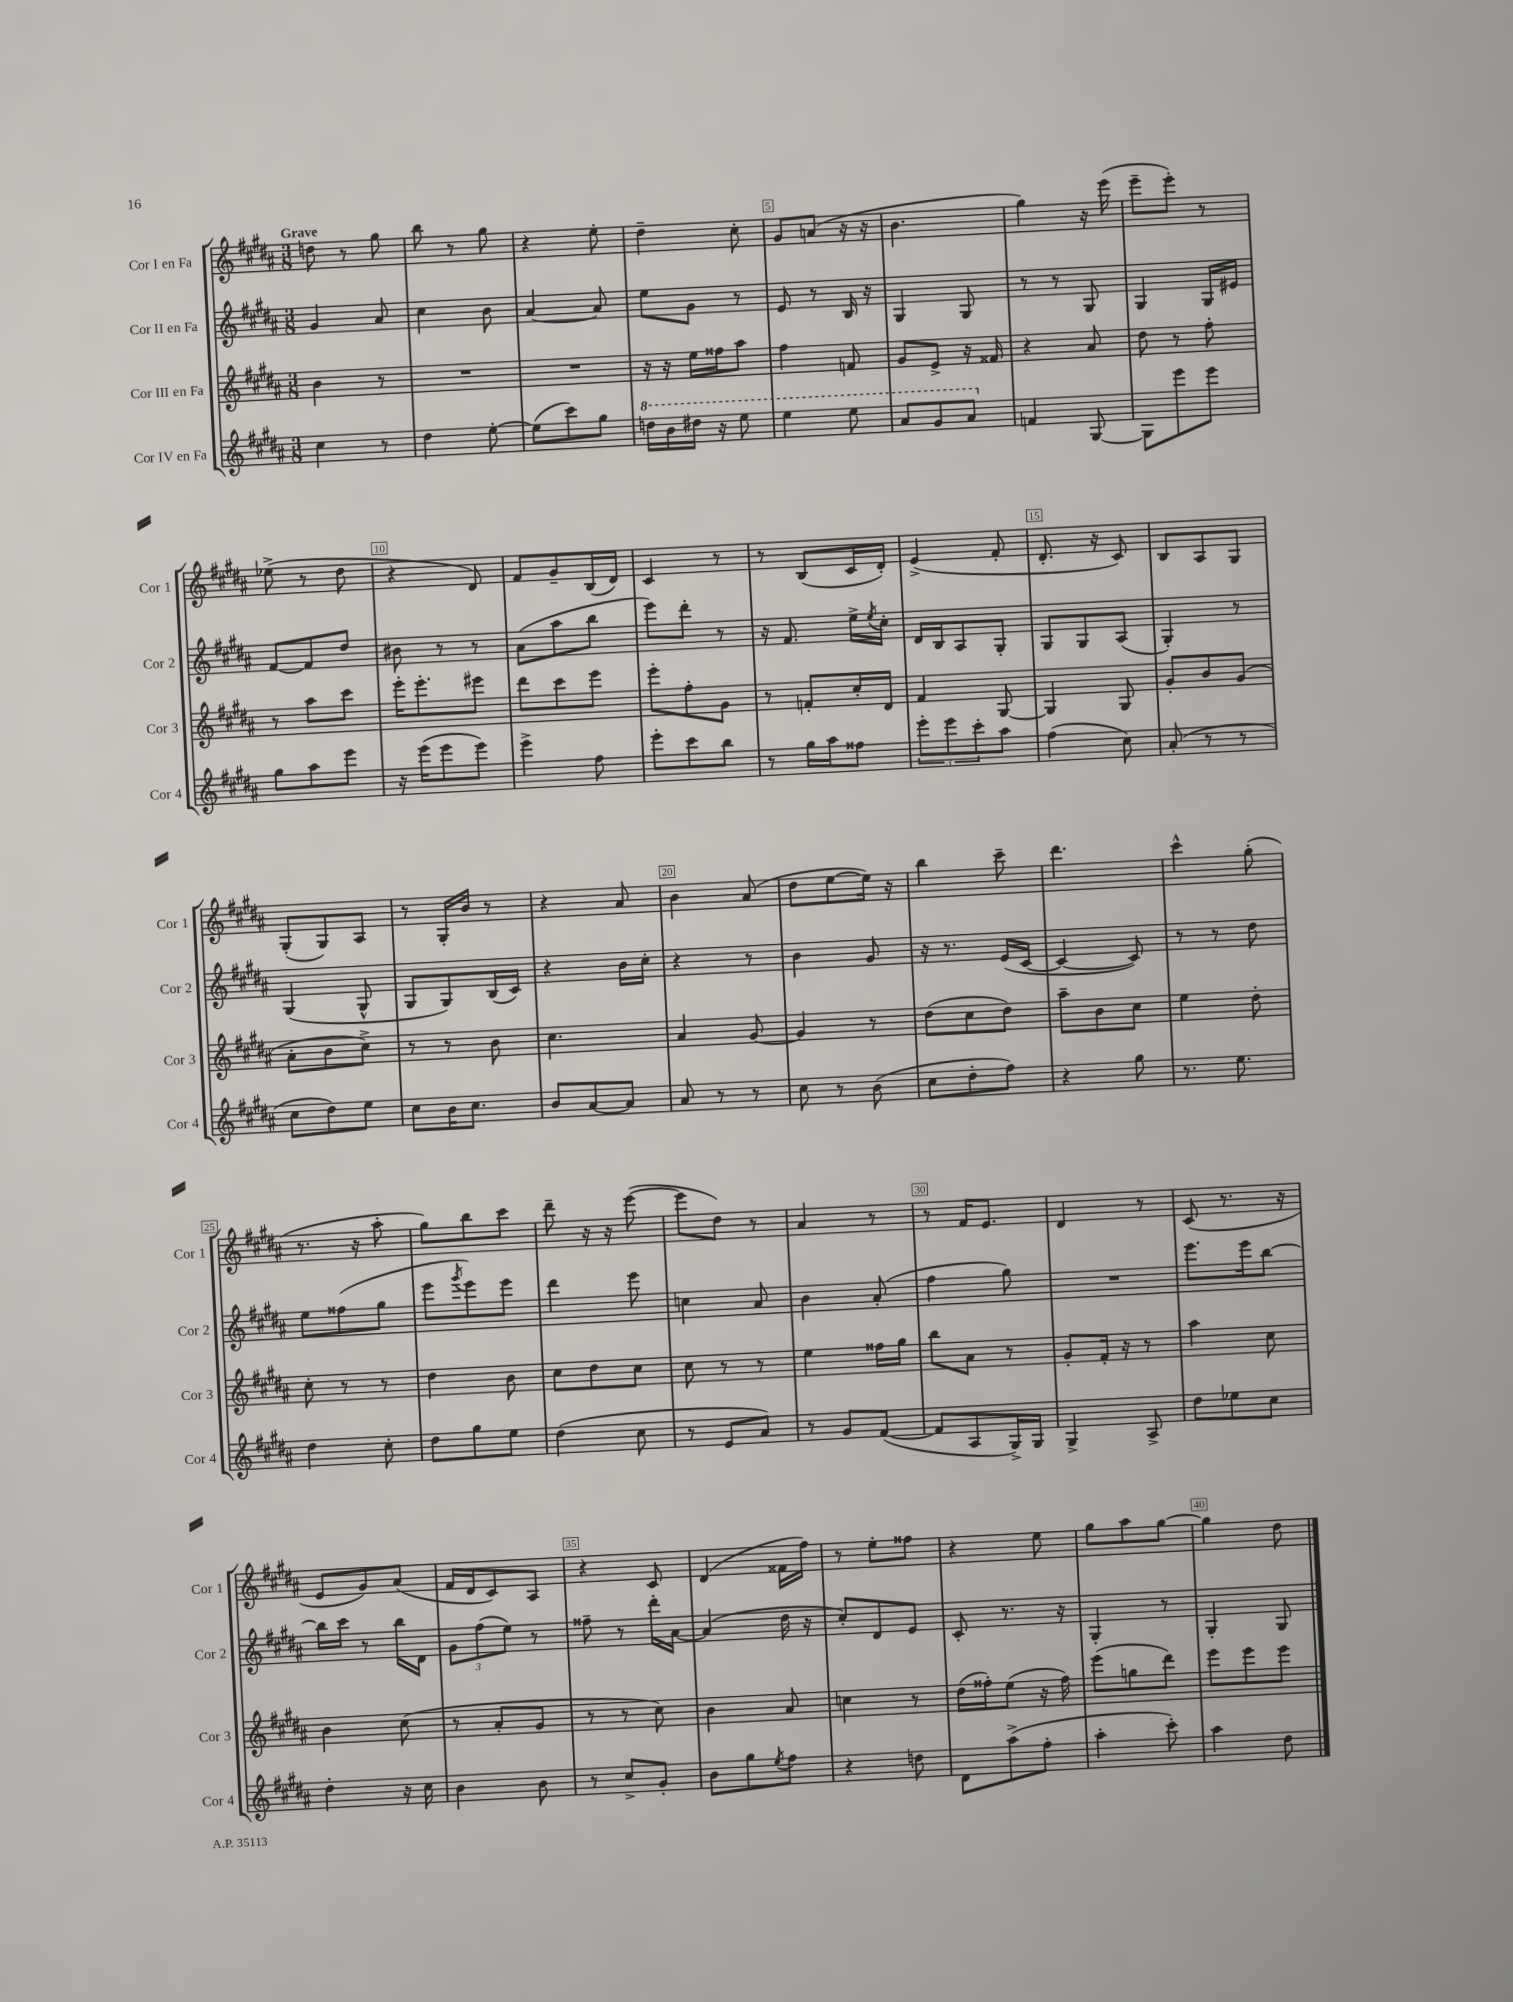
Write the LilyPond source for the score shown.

<<
\new StaffGroup <<
\new Staff = "s0" \with { instrumentName = "Cor I en Fa" shortInstrumentName = "Cor 1" } {
    \clef treble \key b \major \numericTimeSignature \time 3/8 \tempo "Grave"
    d''8 r8 gis''8 |
    b''8 r8 gis''8 |
    r4 e''8-. |
    dis''4-- cis''8-. |
    gis'8 a'8( r16 r16 |
    b'4. |
    gis''4) r16 e'''16( |
    e'''8-- e'''8-.) r8 |
    ees''8->( r8 dis''8 |
    r4 dis'8) |
    fis'8 gis'8-- b16( dis'16) |
    cis'4 r8 |
    r8 b8( cis'16 dis'16-.) |
    e'4->( fis'8-. |
    dis'8.-. r16 cis'8) |
    b8 ais8 gis8 |
    gis8-.( gis8) ais8 |
    r8 gis16-. b'16 r8 |
    r4 ais'8 |
    b'4 ais'8( |
    dis''8 e''8~ e''16) r16 |
    b''4 cis'''8-- |
    dis'''4. |
    cis'''4-^ gis''8-.( |
    r8. r16 ais''8-. |
    gis''8) b''8 cis'''8 |
    dis'''8-- r16 r16 e'''8~( |
    e'''8 dis''8) r8 |
    ais'4 r8 |
    r8 fis'16 e'8. |
    dis'4 r8 |
    cis'8( r8. r16 |
    e'8 gis'8) ais'8( |
    fis'16 dis'16 cis'8) ais8 |
    r4 cis'8 |
    dis'4( fisis'16 fis''16) |
    r8 e''8-. fisis''8 |
    r4 e''8 |
    gis''8 ais''8 gis''8~ |
    gis''4 dis''8 \bar "|." |
}
\new Staff = "s1" \with { instrumentName = "Cor II en Fa" shortInstrumentName = "Cor 2" } {
    \clef treble \key b \major \numericTimeSignature \time 3/8
    gis'4 ais'8 |
    cis''4 b'8 |
    ais'4~ ais'8 |
    e''8 gis'8 r8 |
    e'8 r8 b16 r16 |
    gis4 gis8 |
    r8 r8 gis8 |
    gis4 gis16 eis'16 |
    fis'8~ fis'8 dis''8 |
    bis'8 r8 r8 |
    ais'8( ais''8 b''8 |
    e'''8) dis'''8-. r8 |
    r16 fis'8. e''16-> \acciaccatura { e''8 } cis''16-. |
    dis'16 b16 ais8 gis8-. |
    gis8 gis8 ais8( |
    gis4-.) r8 |
    gis4( gis8-^ |
    gis8 gis8) b16( cis'16) |
    r4 b'16 cis''16-. |
    r4 r8 |
    b'4 gis'8 |
    r16 r8. e'16( cis'16~ |
    cis'4~ cis'8) |
    r8 r8 dis''8 |
    e''8 fisis''8( gis''8 |
    e'''8 \acciaccatura { gis'''8 } e'''8) e'''8 |
    dis'''4 e'''8 |
    c''4 ais'8 |
    b'4 ais'8-.( |
    fis''4 gis''8) |
    R4. |
    e'''8. e'''16 b''8~ |
    b''16 cis'''16 r8 b''16 dis'16 |
    \tuplet 3/2 { gis'8 fis''8( e''8) } r8 |
    fisis''8-- r8 dis'''16-. ais'16~ |
    ais'4( dis''16 r16 |
    cis''8-.) dis'8 e'8 |
    cis'8-. r8. r16 |
    gis4-. r8 |
    gis4-. gis8 \bar "|." |
}
\new Staff = "s2" \with { instrumentName = "Cor III en Fa" shortInstrumentName = "Cor 3" } {
    \clef treble \key b \major \numericTimeSignature \time 3/8
    b'4 r8 |
    R4. |
    R4. |
    r16 r16 e''16 fisis''16 ais''8 |
    fis''4 f'8 |
    gis'8 e'8-> r16 fisis'16 |
    r4 ais'8 |
    dis''8 r8 fis''8-. |
    r8 ais''8 cis'''8 |
    e'''16-. e'''8.-. eis'''8 |
    dis'''8 cis'''8 e'''8 |
    e'''8-. fis''8-. gis'8 |
    r8 f'8-. cis''16-. dis'16 |
    fis'4 gis8~ |
    gis4 gis8 |
    gis'8-. b'8 gis'8( |
    ais'8-. b'8 cis''8->) |
    r8 r8 b'8 |
    cis''4. |
    ais'4 gis'8~ |
    gis'4 r8 |
    dis''8( cis''8 dis''8) |
    ais''8-- b'8 cis''8 |
    e''4 dis''8-. |
    cis''8-. r8 r8 |
    dis''4 b'8 |
    cis''8 dis''8 cis''8 |
    cis''8 r8 r8 |
    e''4 fisis''16 gis''16 |
    b''8 ais'8 r8 |
    gis'8-. fis'16-. r16 r8 |
    ais''4 cis''8 |
    b'4 cis''8( |
    r8 ais'8-. gis'8 |
    r8 r8 cis''8) |
    b'4 ais'8 |
    c''4 r8 |
    dis''16( fisis''16-.) e''8( r16 fisis''16) |
    e'''8( g''8 dis'''8) |
    e'''8 e'''8 e'''8 \bar "|." |
}
\new Staff = "s3" \with { instrumentName = "Cor IV en Fa" shortInstrumentName = "Cor 4" } {
    \clef treble \key b \major \numericTimeSignature \time 3/8
    cis''4 r8 |
    dis''4 e''8~-. |
    e''8( cis'''8) gis''8 |
    \ottava #1 d'''16 b''16 dis'''16 r16 e'''8 |
    e'''4 e'''8 |
    ais''8 gis''8 ais''8 \ottava #0 |
    f'4 gis8~ |
    gis8 e'''8 e'''8 |
    gis''8 ais''8 e'''8 |
    r16 e'''16( e'''8 e'''8) |
    e'''4-> fis''8 |
    e'''8-. cis'''8 b''8 |
    r8 gis''16 ais''16 fisis''8 |
    \tuplet 3/2 { e'''8-. e'''8 cis'''8-. } ais''8 |
    fis''4( cis''8) |
    ais'8-.( r8 r8 |
    cis''8 dis''8) e''8 |
    cis''8 b'16 cis''8. |
    b'8 ais'8~ ais'8 |
    ais'8 r8 r8 |
    cis''8 r8 b'8( |
    cis''8 dis''8-. fis''8) |
    r4 gis''8 |
    r8. e''8. |
    dis''4 cis''8-. |
    dis''8 gis''8 e''8 |
    dis''4( cis''8 |
    r8 e'8 ais'8) |
    r8 gis'8 fis'8~( |
    fis'8 ais8 gis16->) gis16 |
    gis4-> ais8-> |
    dis''8 ees''8 cis''8 |
    dis''4-. r16 cis''16 |
    b'4 b'8 |
    r8 cis''8-> gis'8-. |
    b'8 gis''8 \acciaccatura { e''8 } fis''8 |
    r4 d''8 |
    dis'8 ais''8->( fis''8-. |
    ais''4-. cis'''8-.) |
    ais''4 dis''8 \bar "|." |
}
>>
>>
\layout { \context { \Score \override BarNumber.break-visibility = ##(#f #t #t) barNumberVisibility = #(every-nth-bar-number-visible 5) \override BarNumber.stencil = #(make-stencil-boxer 0.1 0.3 ly:text-interface::print) } }
